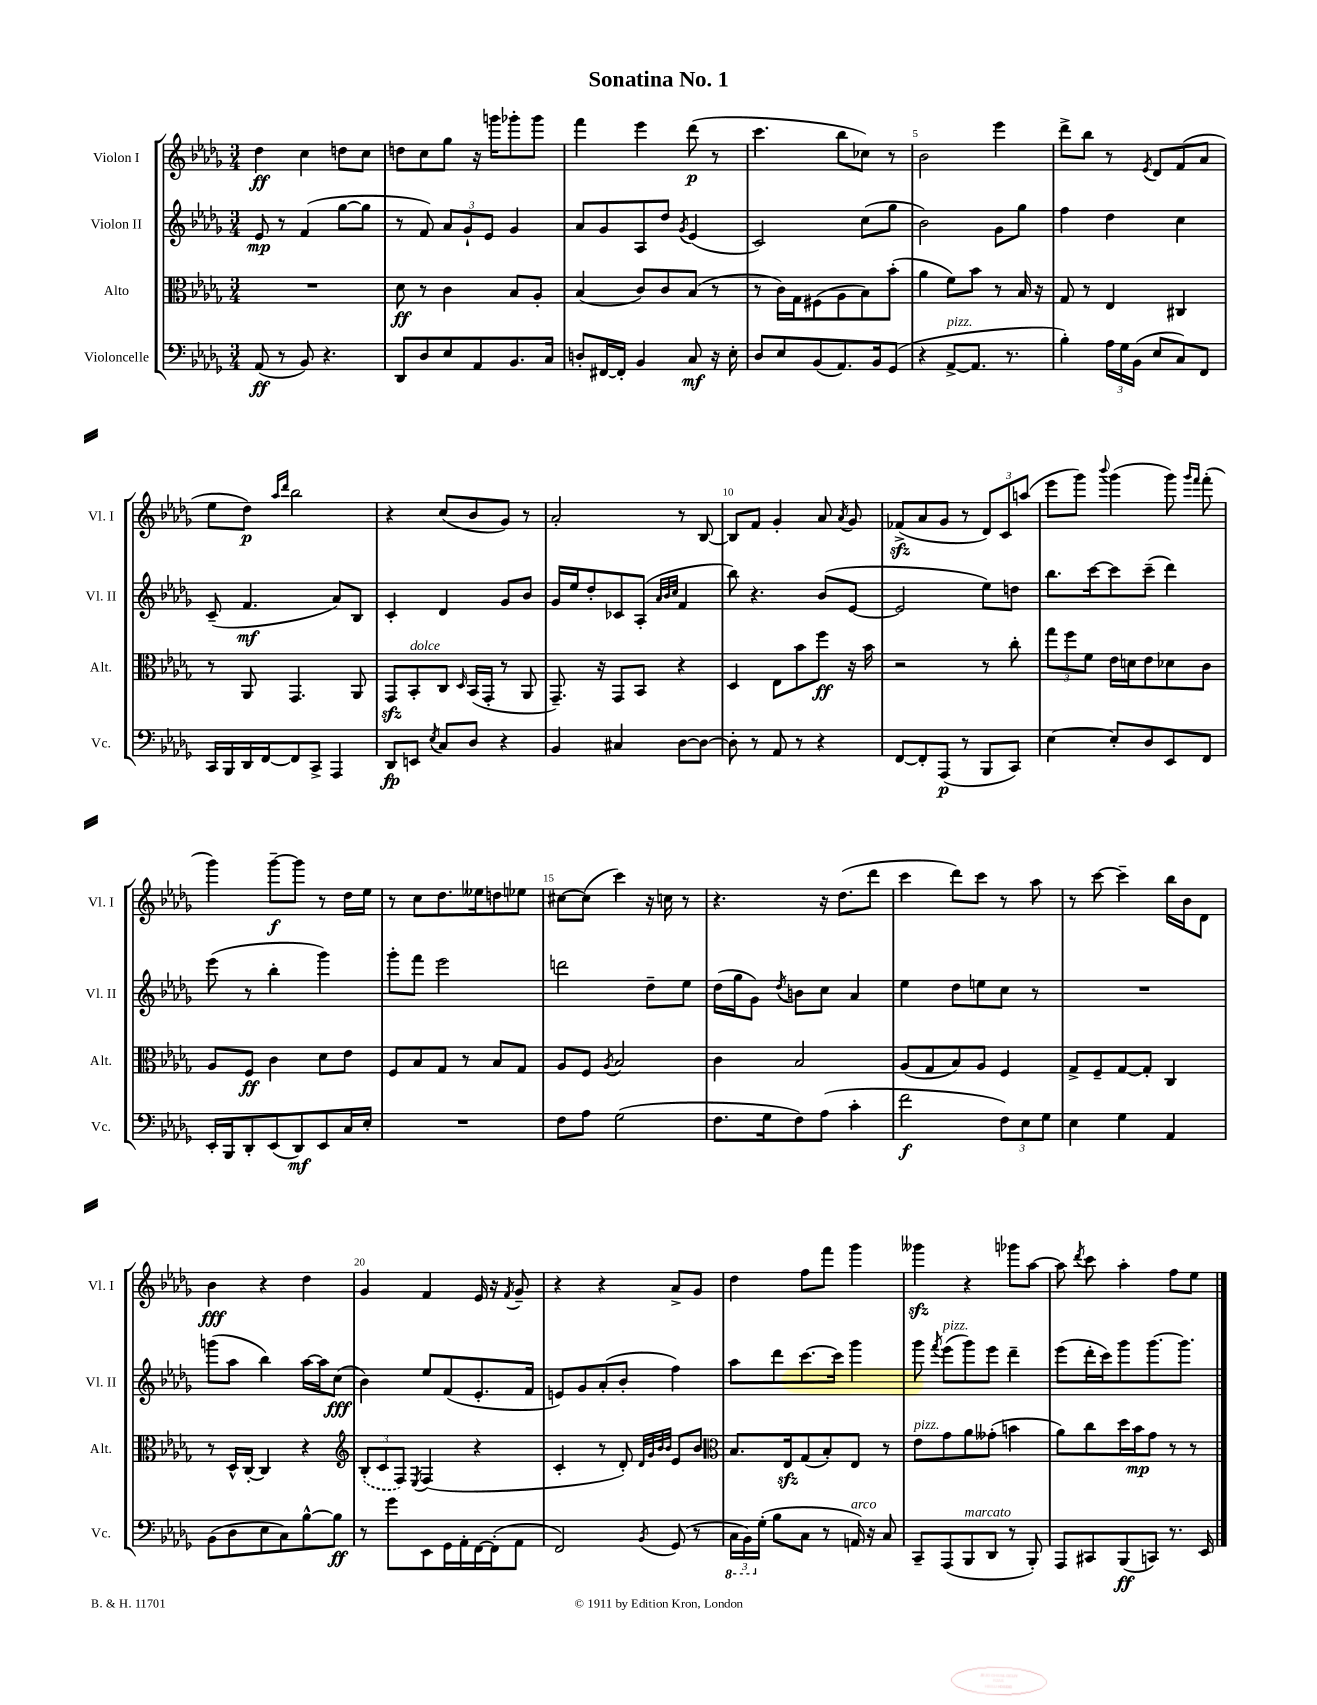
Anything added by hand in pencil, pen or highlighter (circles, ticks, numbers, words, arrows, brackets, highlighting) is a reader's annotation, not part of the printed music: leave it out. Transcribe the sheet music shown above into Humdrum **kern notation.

**kern	**kern	**kern	**kern
*staff4	*staff3	*staff2	*staff1
*clefF4	*clefC3	*clefG2	*clefG2
*k[b-e-a-d-g-]	*k[b-e-a-d-g-]	*k[b-e-a-d-g-]	*k[b-e-a-d-g-]
*M3/4	*M3/4	*M3/4	*M3/4
(8AA-	2.r	8e-	4dd-
8r	.	8r	.
8BB-)	.	(4f	4cc
4.r	.	.	.
.	.	[8gg-	8dd
.	.	8gg-]	8cc
=	=	=	=
8DD-	8d-	8r	8dd
8D-	8r	8f)	8cc
8E-	4c	12a-	8gg-
.	.	12g-`	.
8AA-	.	.	16r
.	.	12e-	.
.	.	.	16ggg
8.BB-	8B-	4g-	8ggg-'
.	8A-'	.	8ggg-
16C	.	.	.
=	=	=	=
8D'	(4B-	8a-	4fff
[16FF#	.	8g-	.
16FF#']	.	.	.
4BB-	8c)	8A-	4eee-
.	8c	8dd-	.
.	.	8qg-	.
8C	(8B-	(4e-	(8ddd-
16r	8r	.	8r
16E-'	.	.	.
=	=	=	=
8D-	8r	2c)	4.ccc
8E-	16c)	.	.
.	16G-	.	.
(8BB-	(8F#	.	.
8.AA-)	8A-	.	8bb-
.	8B-)	(8cc	8cc-)
16BB-	.	.	.
(8GG-	(8b-'	8gg-	8r
=	=	=	=
4r	4a-	2b-)	2b-
[8AA-^	8f)	.	.
8.AA-]	8b-	.	.
.	8r	8g-	4eee-
8.r	.	.	.
.	16B-	8gg-	.
.	16r	.	.
=	=	=	=
4B-')	8G-	4ff	8ddd-^
.	8r	.	8bb-
24A-	4E-	4dd-	8r
24G-	.	.	.
(24BB-	.	.	.
.	.	.	8qe-
8E-	.	.	8d-
8C)	4C#	4cc	(8f
8FF	.	.	8a-
=	=	=	=
16CC	8r	(8c~	8ee-
16BBB-	.	.	.
16DD-	8AA-	4.f	8dd-)
[16FF	.	.	.
.	.	.	16qqaa-
.	.	.	16qqddd-
8FF]	4.GG-	.	2bb-
8CC^	.	.	.
4AAA-	.	8a-)	.
.	8AA-	8B-	.
=	=	=	=
8DD-	8GG-	4c'	4r
8EE	8BB-'	.	.
8qE-	.	.	.
8C	8C	4d-	(8cc
.	16qqD-	.	.
8D-	(16BB-	.	8b-
.	16GG-'	.	.
4r	8r	8g-	8g-)
.	8AA-	8b-	8r
=	=	=	=
4BB-	8.GG-~)	16g-	2a-'
.	.	16ee-	.
.	.	8dd-'	.
.	16r	.	.
4C#	8GG-	8c-	.
.	8BB-	(8A-'	.
.	.	32qqa-	.
.	.	32qqb-	.
.	.	32qqcc	.
[8D-	4r	4f	8r
8D-_	.	.	[8B-
=	=	=	=
8D-']	4D-	8bb-)	8B-]
8r	.	4.r	8f
8AA-	8E-	.	4g-'
8r	8b-	.	.
4r	8ff	(8b-	8a-
.	.	.	8qa-
.	16r	[8e-	8g-
.	16b-	.	.
=	=	=	=
[8FF	2r	2e-]	(8f-^
8FF']	.	.	8a-
(8AAA-	.	.	8g-
8r	.	.	8r
8BBB-	8r	8ee-)	12d-)
.	.	.	12c
8CC)	8cc'	8dd	.
.	.	.	(12aa
=	=	=	=
[4E-	12gg-	8.bb-	8eee-
.	12ff	.	.
.	.	.	8ggg-)
.	12f	.	.
.	.	[16ccc	.
.	.	.	8qqbbb-
8E-']	16e-	8ccc]	(4ggg-
.	16d	.	.
8D-	8e-	(8ccc~	.
8EE-	8d-	4ddd-)	8ggg-)
.	.	.	16qqggg-
.	.	.	16qqfff
8FF	8c	.	(8fff'
=	=	=	=
16EE-'	8A-	(8eee-	4ggg-)
16BBB-	.	.	.
8DD-'	8F	8r	.
(8EE-	4c	4bb-'	[8ggg-~
8DD-)	.	.	8ggg-]
8EE-	8d-	4ggg-)	8r
16C	8e-	.	16dd-
16E-'	.	.	16ee-
=	=	=	=
2.r	8F	8ggg-'	8r
.	8B-	8fff	8cc
.	8G-	2eee-	8.dd-
.	8r	.	.
.	.	.	16ee--
.	8B-	.	8dd
.	8G-	.	8ee-
=	=	=	=
8F	8A-	2ddd	[8cc#
8A-	8F	.	(8cc#]
.	8qA-	.	.
(2G-	2B-	.	4ccc)
.	.	8dd-~	16r
.	.	.	16cc
.	.	8ee-	8r
=	=	=	=
8.F	4c	(16dd-	4.r
.	.	16gg-	.
.	.	8g-)	.
16G-	.	.	.
.	.	8qdd-	.
8F)	2B-	8b	.
(8A-	.	8cc	16r
.	.	.	(8.dd-
4c'	.	4a-	.
.	.	.	8ddd-
=	=	=	=
2f	(8A-	4ee-	4ccc
.	8G-	.	.
.	8B-)	8dd-	8ddd-)
.	8A-	8ee	8ccc
12F)	4F	8cc	8r
12E-	.	.	.
.	.	8r	8aa-
12G-	.	.	.
=	=	=	=
4E-	8G-^	2.r	8r
.	8F~	.	[8ccc
4G-	[8G-	.	4ccc~]
.	8G-']	.	.
4AA-	4C	.	16bb-
.	.	.	16b-
.	.	.	8d-
=	=	=	=
(8BB-	8r	(8ggg	4b-
8D-	16D-^^	8aa-	.
.	[16C'	.	.
8E-	4C]	4bb-)	4r
8C)	.	.	.
[8B-^^	4r	[16aa-	4dd-
.	.	16aa-]	.
8B-]	.	(8cc	.
=	=	=	=
*	*clefG2	*	*
8r	(12B-'	4b-)	4g-
.	12c	.	.
8g-	.	.	.
.	12F)	.	.
.	8qE-	.	.
8EE-	(4F	8ee-	4f
16GG-	.	(8f	.
16AA-'	.	.	.
[16FF	4r	8.e-'	16e-
(16FF']	.	.	16r
.	.	.	8qf
8AA-	.	.	8g-~
.	.	16f	.
=	=	=	=
2FF)	4c'	8e)	4r
.	.	8g-	.
.	8r	(8a-'	4r
.	8d-')	8b-'	.
.	32qqd-	.	.
.	32qqg-	.	.
.	32qqb-	.	.
8qBB-	32qqb-	.	.
(8GG-	8e-	4ff)	8a-^
8r	8b-	.	8g-
=	=	=	=
*	*clefC3	*	*
24CC	8.B-	8aa-	4dd-
24BBB-)	.	.	.
(24G-'	.	.	.
8B-	.	8ddd-	.
.	16E-	.	.
8C	(8G-	[8.ccc	8ff
8r	8B-')	.	8fff
.	.	16ccc]	.
16AA)	8E-	4ggg-	4ggg-
16r	.	.	.
8C	8r	.	.
=	=	=	=
8CC~	8e-	8ggg-	4ggg--
.	.	8qfff	.
(8AAA-	8g-	(8eee-	.
8BBB-	8a-	8ggg-)	4r
8DD-	(8g--'	8eee-	.
8r	4b	4ddd-~	8ggg-
8BBB-')	.	.	[8aa-
=	=	=	=
8AAA-	8a-)	(8eee-	8aa-]
.	.	.	8qddd-
8CC#	8cc	16ddd-'	8ccc
.	.	16ccc)	.
(8BBB-	16dd-	8ggg-	4aa-'
.	16b-	.	.
8CC)	8g-	[8.ggg-	.
8.r	8r	.	8ff
.	.	8.ggg-]	.
.	8r	.	8ee-
16EE-	.	.	.
==	==	==	==
*-	*-	*-	*-
